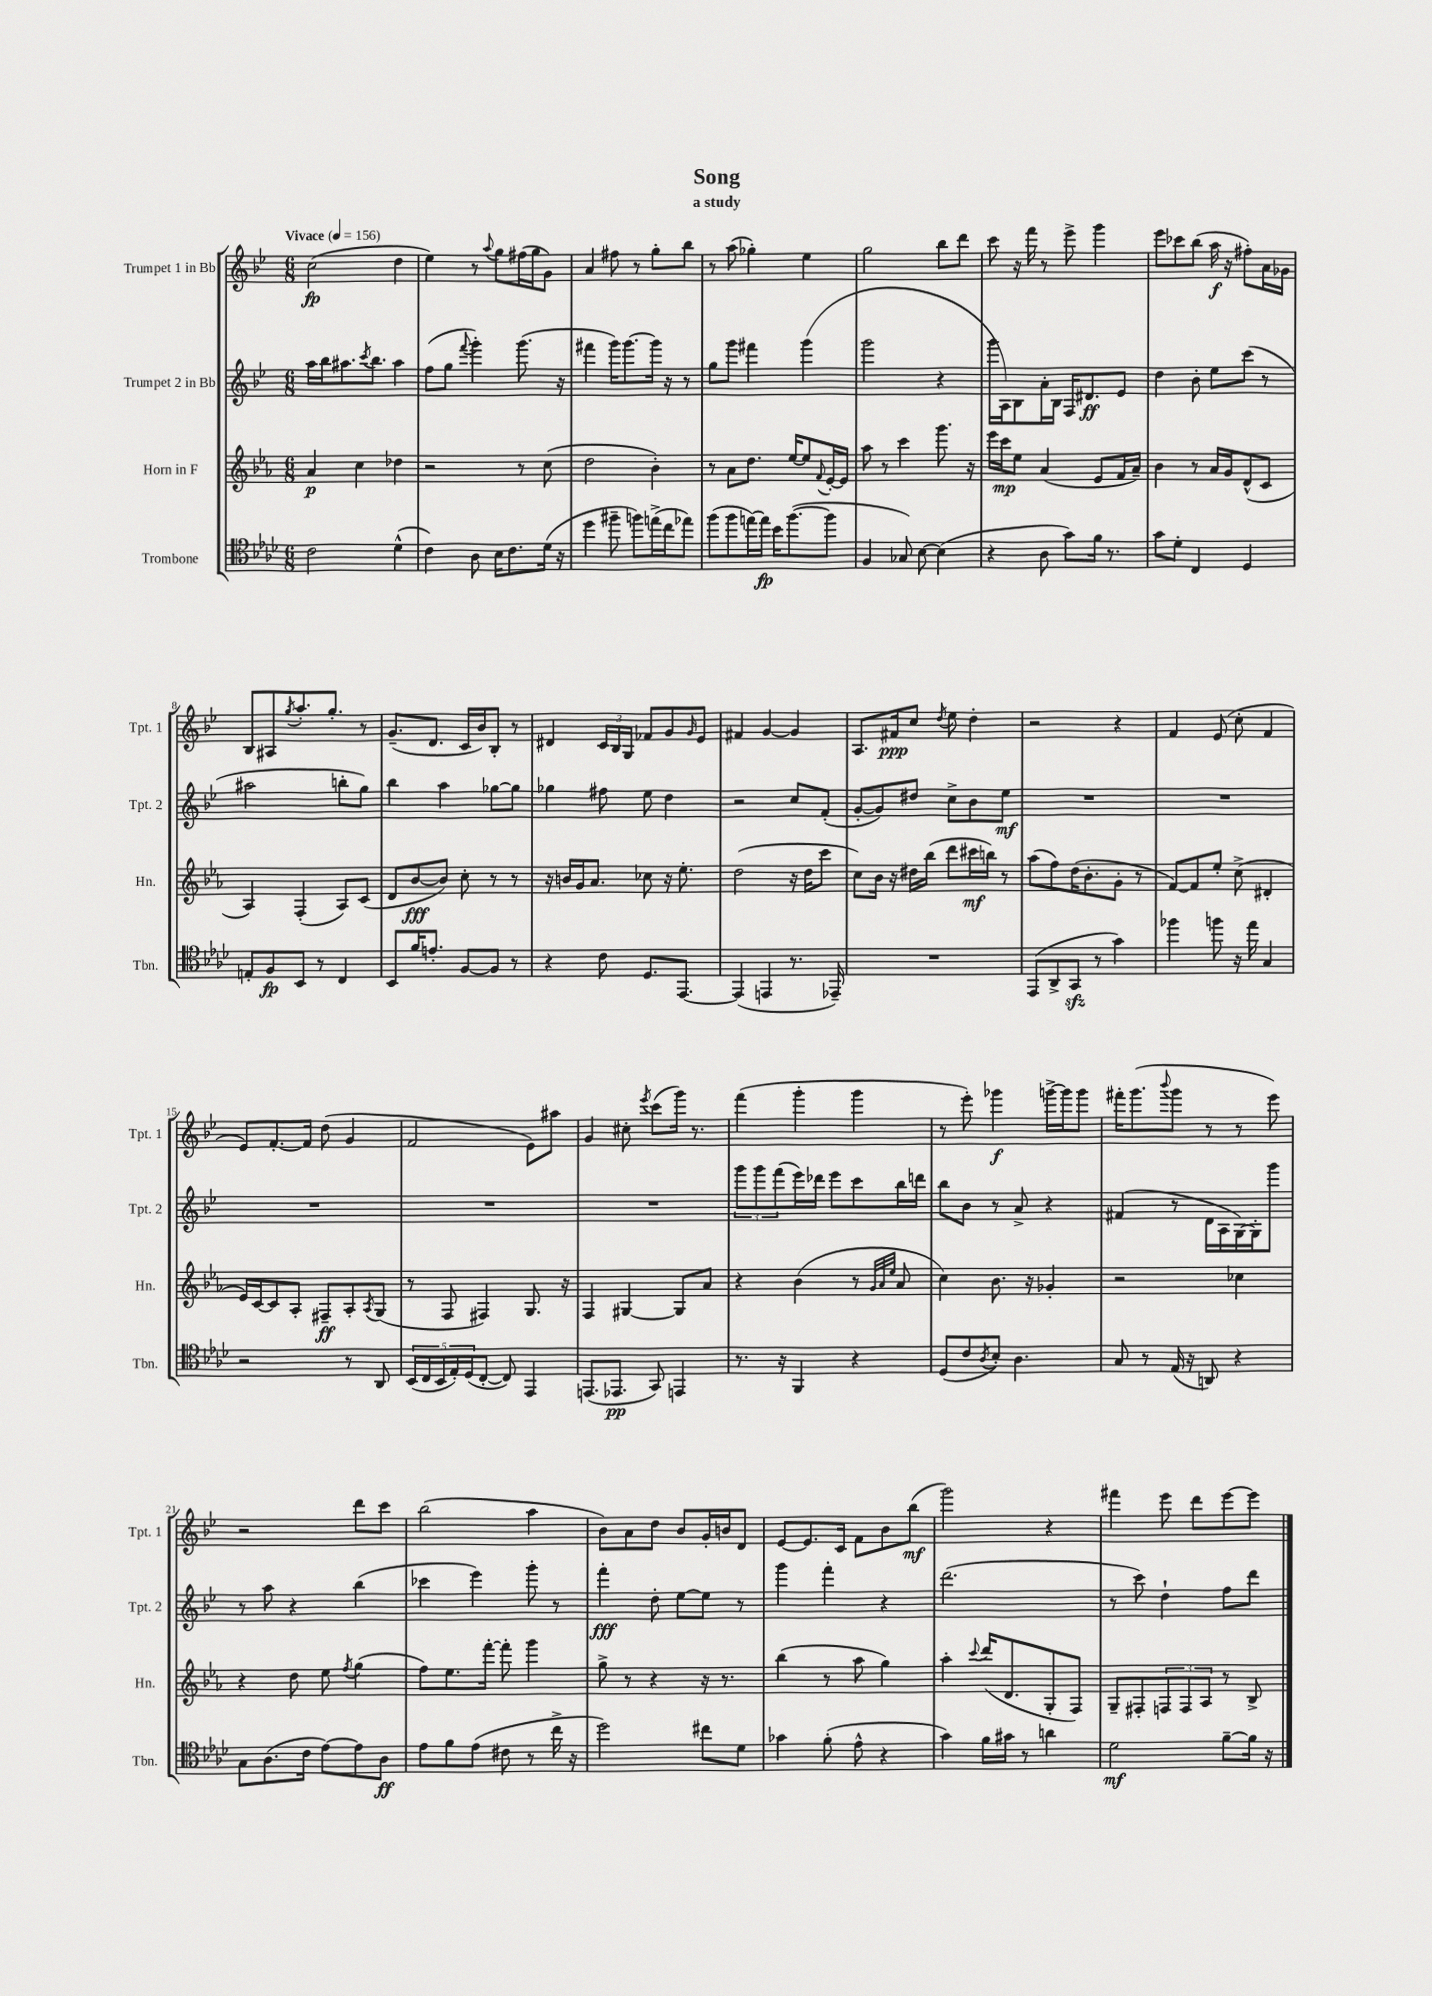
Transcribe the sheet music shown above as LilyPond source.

\header { title = "Song" subtitle = "a study" }
<<
\new StaffGroup <<
\new Staff = "s0" \with { instrumentName = "Trumpet 1 in Bb" shortInstrumentName = "Tpt. 1" } {
    \clef treble \key bes \major \numericTimeSignature \time 6/8 \tempo "Vivace" 4 = 156
    c''2\fp( d''4 |
    ees''4) r8 \appoggiatura { a''8 } g''8 fis''16( g''16 g'8) |
    a'4 fis''8 r8 g''8-. bes''8 |
    r8 a''8( ges''4-.) ees''4 |
    g''2 bes''8 d'''8 |
    c'''8 r16 f'''16 r8 ees'''8-> g'''4 |
    ees'''8 ces'''8 bes''8( a''16\f r16 fis''8-.) a'16 ges'16 |
    bes8 ais8 \acciaccatura { g''8 } a''8.-. g''8.-. r8 |
    g'8.--( d'8. c'16 bes'16) bes8-. r8 |
    dis'4 \tuplet 3/2 { c'16 bes16 g16 } fes'8 g'8 \grace { g'16 } ees'8 |
    fis'4 g'4~ g'4 |
    a8. fis'16\ppp c''8 \acciaccatura { d''8 } ees''8 d''4-. |
    r2 r4 |
    f'4 ees'8( c''8-. f'4 |
    ees'8) f'8.~-. f'16 d''8( g'4 |
    f'2 ees'8) ais''8 |
    g'4 cis''8-. \acciaccatura { ees'''8 } c'''8( g'''16) r8. |
    f'''4( g'''4-. g'''4 |
    r8 ees'''8-.) ges'''4\f g'''16~-> g'''16 g'''8 |
    fis'''16-. g'''8.( \appoggiatura { bes'''8 } g'''8 r8 r8 ees'''8) |
    r2 d'''8 c'''8 |
    bes''2( a''4 |
    bes'8) a'8 d''8 bes'8 g'16-. b'16 d'8 |
    ees'8~ ees'8. c'16 f'8 bes'8 bes''8\mf( |
    g'''2) r4 |
    fis'''4 ees'''8 d'''8 ees'''8~ ees'''8 \bar "|." |
}
\new Staff = "s1" \with { instrumentName = "Trumpet 2 in Bb" shortInstrumentName = "Tpt. 2" } {
    \clef treble \key bes \major \numericTimeSignature \time 6/8
    a''16 bes''16 ais''8. \acciaccatura { c'''8 } bes''8. ais''4 |
    f''8( g''8 \appoggiatura { f'''8 } g'''4-.) g'''8.( r16 |
    fis'''4 g'''16) g'''8.~ g'''16 r16 r8 |
    g''8 g'''8 fis'''4 g'''4( |
    g'''2 r4 |
    g'''16 a16) bes8 a'16-. bes16 f16 dis'8.\ff ees'8 |
    d''4 bes'8-. ees''8 c'''8( r8 |
    ais''2 b''8-. g''8) |
    bes''4 a''4 ges''8~ ges''8 |
    ges''4 fis''8 ees''8 d''4 |
    r2 c''8 f'8-.( |
    g'8~-. g'8) dis''8 c''8-> bes'8 ees''8\mf |
    R2. |
    R2. |
    R2. |
    R2. |
    R2. |
    \tuplet 3/2 { g'''8 g'''8 f'''8( } ees'''16) des'''16 ees'''8 c'''8 bes''16 d'''16 |
    bes''8 bes'8 r8 a'8-> r4 |
    fis'4( r8 d'16 a16 g16~) g16-. g'''8 |
    r8 a''8 r4 bes''4( |
    ces'''4 ees'''4) g'''8-. r8 |
    f'''4-.\fff d''8-. ees''8~ ees''8 r8 |
    g'''4 f'''4-. r4 |
    d'''2.( |
    r8 c'''8) d''4-! f''8 d'''8 \bar "|." |
}
\new Staff = "s2" \with { instrumentName = "Horn in F" shortInstrumentName = "Hn." } {
    \clef treble \key ees \major \numericTimeSignature \time 6/8
    aes'4\p c''4 des''4 |
    r2 r8 c''8( |
    d''2 bes'4-.) |
    r8 aes'8 d''8. ees''16~ ees''8 \appoggiatura { f'8 } ees'16~-. ees'16 |
    aes''8 r8 c'''4 g'''8. r16 |
    ees'''16 c'''16\mp ees''8 aes'4( ees'8 f'16 aes'16--) |
    bes'4 r8 aes'16 g'16 d'8-^( c'8 |
    aes4) f4-.( aes8) c'8( |
    d'8 bes'8~\fff bes'8) c''8-. r8 r8 |
    r16 b'16 g'16 aes'8. ces''8 r16 ees''8.-. |
    d''2( r16 d''16 c'''8 |
    c''8) bes'16 r16 dis''16 bes''16( d'''8 cis'''16\mf b''16) r8 |
    aes''8( f''8) d''16( bes'8.-. g'8-. r8 |
    f'8~) f'8 ees''8-. c''8->( dis'4-. |
    ees'16) c'16~ c'8 aes8-. fis8--\ff aes8-. \acciaccatura { aes8 } g8( |
    r8 f8 fis4) g8. r16 |
    f4 gis4~ gis8 aes'8 |
    r4 bes'4( r8 \grace { g'32 aes'32 ees''32 } aes'8 |
    c''4) bes'8. r16 ges'4-. |
    r2 ces''4 |
    r4 d''8 ees''8 \acciaccatura { f''8 } g''4( |
    f''8) ees''8. f'''16~-. f'''8-. g'''4 |
    g''8-> r8 r4 r16 r8. |
    bes''4( r8 aes''8 g''4) |
    aes''4-. \appoggiatura { c'''8 } d'''16( d'8. g8-. f8) |
    g8-- fis8-. \tuplet 3/2 { f8 f8 aes8 } r8 bes8-> \bar "|." |
}
\new Staff = "s3" \with { instrumentName = "Trombone" shortInstrumentName = "Tbn." } {
    \clef tenor \key aes \major \numericTimeSignature \time 6/8
    c'2 des'4-^( |
    c'4) aes8 bes16 c'8. des'16( r16 |
    des''4 fis''8-- f''8) e''16->( c''16 ees''8) |
    f''8( f''8 e''16~) e''16\fp bes'16 f''8.~( f''8 |
    f4 ges8) bes8~ bes4( |
    r4 aes8 g'8) f'16 r8. |
    g'8 des'8-. c4 des4 |
    e8-. f8\fp bes,8 r8 c4 |
    bes,8 f'16 e'8.-. f8~ f8 r8 |
    r4 c'8 des8. ees,8.~ |
    ees,4( e,4 r8. ees,16--) |
    R2. |
    ees,8( aes,8-> g,8\sfz r8 g'4) |
    fes''4 f''8 r16 ees''16 g4 |
    r2 r8 aes,8 |
    \tuplet 5/4 { bes,16( c16 bes,16 ees16-.) des16( } c8~-. c8) ees,4 |
    e,8.( ees,8.\pp g,8) e,4 |
    r8. r16 f,4 r4 |
    des8( c'8 \acciaccatura { aes8 } bes8-.) aes4. |
    g8 r8 ees16( r16 a,8) r4 |
    g8 aes8.( c'16 ees'8~) ees'8 aes8\ff |
    ees'8 f'8 ees'8( cis'8 r8 c''16-> r16 |
    des''2) cis''8 des'8 |
    ges'4 f'8-.( ees'8-^ r4 |
    g'4) f'16 gis'16 r8 a'4 |
    des'2\mf f'8~-- f'16 r16 \bar "|." |
}
>>
>>
